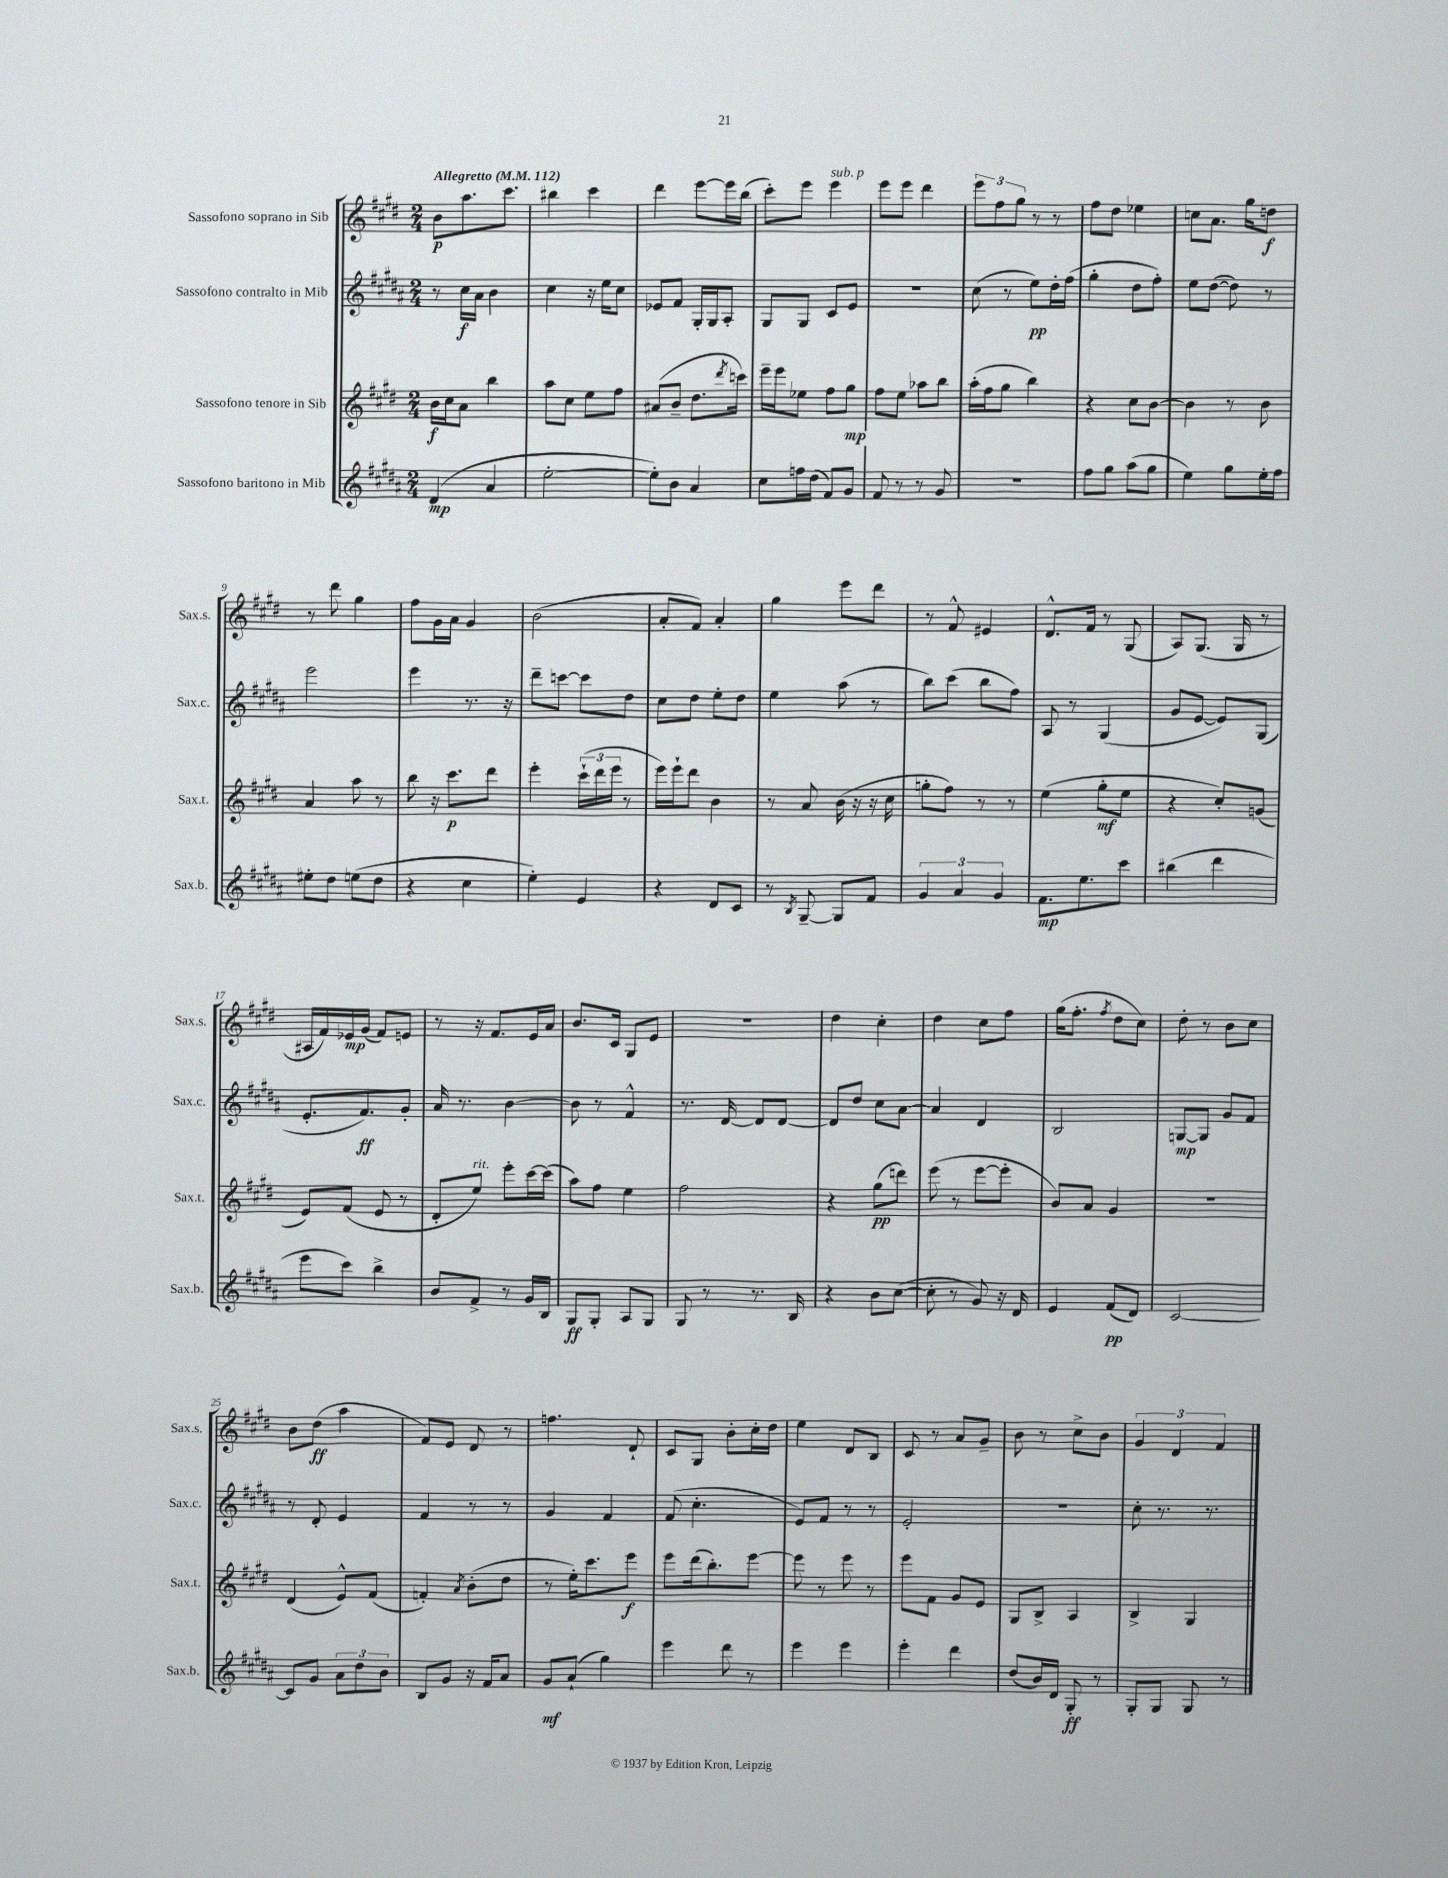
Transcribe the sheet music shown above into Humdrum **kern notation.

**kern	**kern	**kern	**kern
*staff4	*staff3	*staff2	*staff1
*clefG2	*clefG2	*clefG2	*clefG2
*k[f#c#g#d#a#]	*k[f#c#g#d#]	*k[f#c#g#d#a#]	*k[f#c#g#d#]
*M2/4	*M2/4	*M2/4	*M2/4
*MM112	*MM112	*MM112	*MM112
(4d#	16b	8r	8b
.	16cc#	.	.
.	8a	16cc#	8.aa
.	.	16a#	.
4a#	4bb	4b	.
.	.	.	8.ccc#
=	=	=	=
[2ee'	8aa	4cc#	4bb#
.	8cc#	.	.
.	8ee	16r	4ccc#
.	.	16ee	.
.	8ff#	8cc#	.
=	=	=	=
8ee'])	(8a#	8e-	4ddd#
8b	8b~	8f#	.
4a#	8.dd#	16G#'	[8eee
.	.	16G#	.
.	.	8A#'	16eee]
.	8qddd#	.	.
.	16ccc)	.	(16bb
=	=	=	=
8cc#	16eee~	8G#	8ccc#')
.	16eee	.	.
16ff	8ee-	8G#	8eee
(16dd#	.	.	.
8f#)	8ff#	8c#	4eee
8g#	8gg#	8e	.
=	=	=	=
8f#	8ff#	2r	8eee
8r	8ee	.	8eee
8r	8aa-	.	4ddd#
8g#	8bb	.	.
=	=	=	=
2r	(16aa'	(8cc#	12eee
.	16ff#	.	.
.	.	.	12ff#
.	8gg#	8r	.
.	.	.	12gg#
.	4bb)	8ee)	8r
.	.	16dd#'	8r
.	.	(16ff#	.
=	=	=	=
8ff#	4r	4gg#'	8ff#
8gg#	.	.	8dd#
(8aa#	8cc#	8dd#	4ee-
8gg#	[8b	8ff#')	.
=	=	=	=
4ee)	4b]	8ee	8cc
.	.	([8dd#	8.a
8gg#	8r	8dd#])	.
.	.	.	16gg#
16ee'	8b	8r	8dd
16ff#	.	.	.
=	=	=	=
8ee#'	4a	2eee	8r
8dd#	.	.	8ddd#
(8ee	8aa	.	4gg#
8dd#	8r	.	.
=	=	=	=
4r	8bb	4eee	8ff#
.	16r	.	16g#
.	8.ccc#	.	16a
4cc#	.	8.r	4g#
.	8ddd#	.	.
.	.	16r	.
=	=	=	=
4ee')	4eee'	8ddd#~	(2b
.	.	[8ccc	.
4e	(24ccc#`	8ccc]	.
.	24ddd#	.	.
.	24eee	.	.
.	8r	8dd#	.
=	=	=	=
4r	16eee)	8cc#	8a'
.	16eee`	.	.
.	8ddd#	8dd#	8f#)
8d#	4b	8ee'	4a'
8c#	.	8dd#	.
=	=	=	=
8r	8r	4ee	4gg#
8qB	.	.	.
[8G#~	8a	.	.
8G#]	(16b	(8aa#	8eee
.	16r	.	.
8f#	16r	8r	8ddd#
.	16cc#	.	.
=	=	=	=
6g#	8gg'	8bb)	8r
.	8ff#)	(8ccc#	8f#^^
6a#	.	.	.
.	8r	8bb	4e#
6g#	.	.	.
.	8r	8ff#)	.
=	=	=	=
8.f#	(4ee	8A#	8.d#^^
.	.	8r	.
8.ee	.	.	16f#
.	8gg#'	(4G#	8r
8ccc#	8ee	.	(8G#
=	=	=	=
(4bb#	4r	8g#	8A)
.	.	[8e	(8.G#
4ddd#	8cc#')	8e])	.
.	.	.	16G#
.	(8g	(8G#	8r
=	=	=	=
8eee	8e)	8.e'	16A#
.	.	.	16f#)
8ccc#)	(8f#	.	16e-
.	.	8.f#)	(16g#
4bb^	8e	.	8f#)
.	8r	8g#'	8e
=	=	=	=
8b	8d#'	16a#	8r
.	.	8.r	.
8f#^	8ee)	.	16r
.	.	.	8.f#
8r	8eee'	[4b	.
16g#	[16ccc#	.	16e
16B	(16ccc#]	.	16a
=	=	=	=
8G#	8aa)	8b]	8.b
8G#'	8ff#	8r	.
.	.	.	16c#
8A#	4ee	4f#^^	8G#
8G#	.	.	8e
=	=	=	=
8G#	2ff#	8.r	2r
8r	.	.	.
.	.	[16d#	.
8.r	.	8d#]	.
.	.	[8d#	.
16B	.	.	.
=	=	=	=
4r	4r	8d#]	4dd#
.	.	8dd#	.
8b	(8gg#	8cc#	4cc#'
([8cc#	8ddd)	[8a#	.
=	=	=	=
8cc#']	(8eee	4a#]	4dd#
8r	8r	.	.
8g#)	[8eee	4d#	8cc#
16r	8eee']	.	8ff#
16d#	.	.	.
=	=	=	=
4e	8b)	2B	(16gg#
.	.	.	8.ff#'
.	8a	.	.
.	.	.	8qff#
(8f#	4g#	.	8dd#
8d#)	.	.	8cc#)
=	=	=	=
[2c#	2r	[8G	8dd#'
.	.	8G]	8r
.	.	8g#	8b
.	.	8f#	8cc#
=	=	=	=
8c#]	(4d#	8r	8b
8g#	.	8d#'	(8dd#
12a#	8e^^)	4e	4aa
12dd#	.	.	.
.	(8f#	.	.
12b	.	.	.
=	=	=	=
8B	4f')	4f#	8f#)
8g#	.	.	8e
.	8qa	.	.
16r	(8b'	8r	8d#
16f#	.	.	.
8a#	8dd#	8r	8r
=	=	=	=
8g#	8r	4g#	4.ff
(8a#`	16ee')	.	.
.	8.ccc#	.	.
4gg#)	.	4f#	.
.	8eee	.	8d#`
=	=	=	=
4eee	8eee	(8f#	8c#
.	(16ddd#	4.cc#'	8G#
.	8.bb')	.	.
8ddd#	.	.	8b'
8r	[8eee	.	16cc#'
.	.	.	16dd#
=	=	=	=
4eee	8eee]	8e)	4ee
.	8r	8f#	.
4eee	8eee	8r	8d#
.	8r	8r	8B
=	=	=	=
4eee'	8eee	2e'	8c#
.	8f#	.	8r
4ddd#	8g#	.	8a
.	8e	.	8g#~
=	=	=	=
(8dd#	8G#	2r	8b
16b)	8B^	.	8r
16d#	.	.	.
8G#'	4A	.	8cc#^
8r	.	.	8b
=	=	=	=
8G#'	4B^	8cc#'	6g#
8G#	.	8.r	.
.	.	.	6d#
8G#	4G#	.	.
.	.	8.r	.
.	.	.	6f#
8r	.	.	.
==	==	==	==
*-	*-	*-	*-
